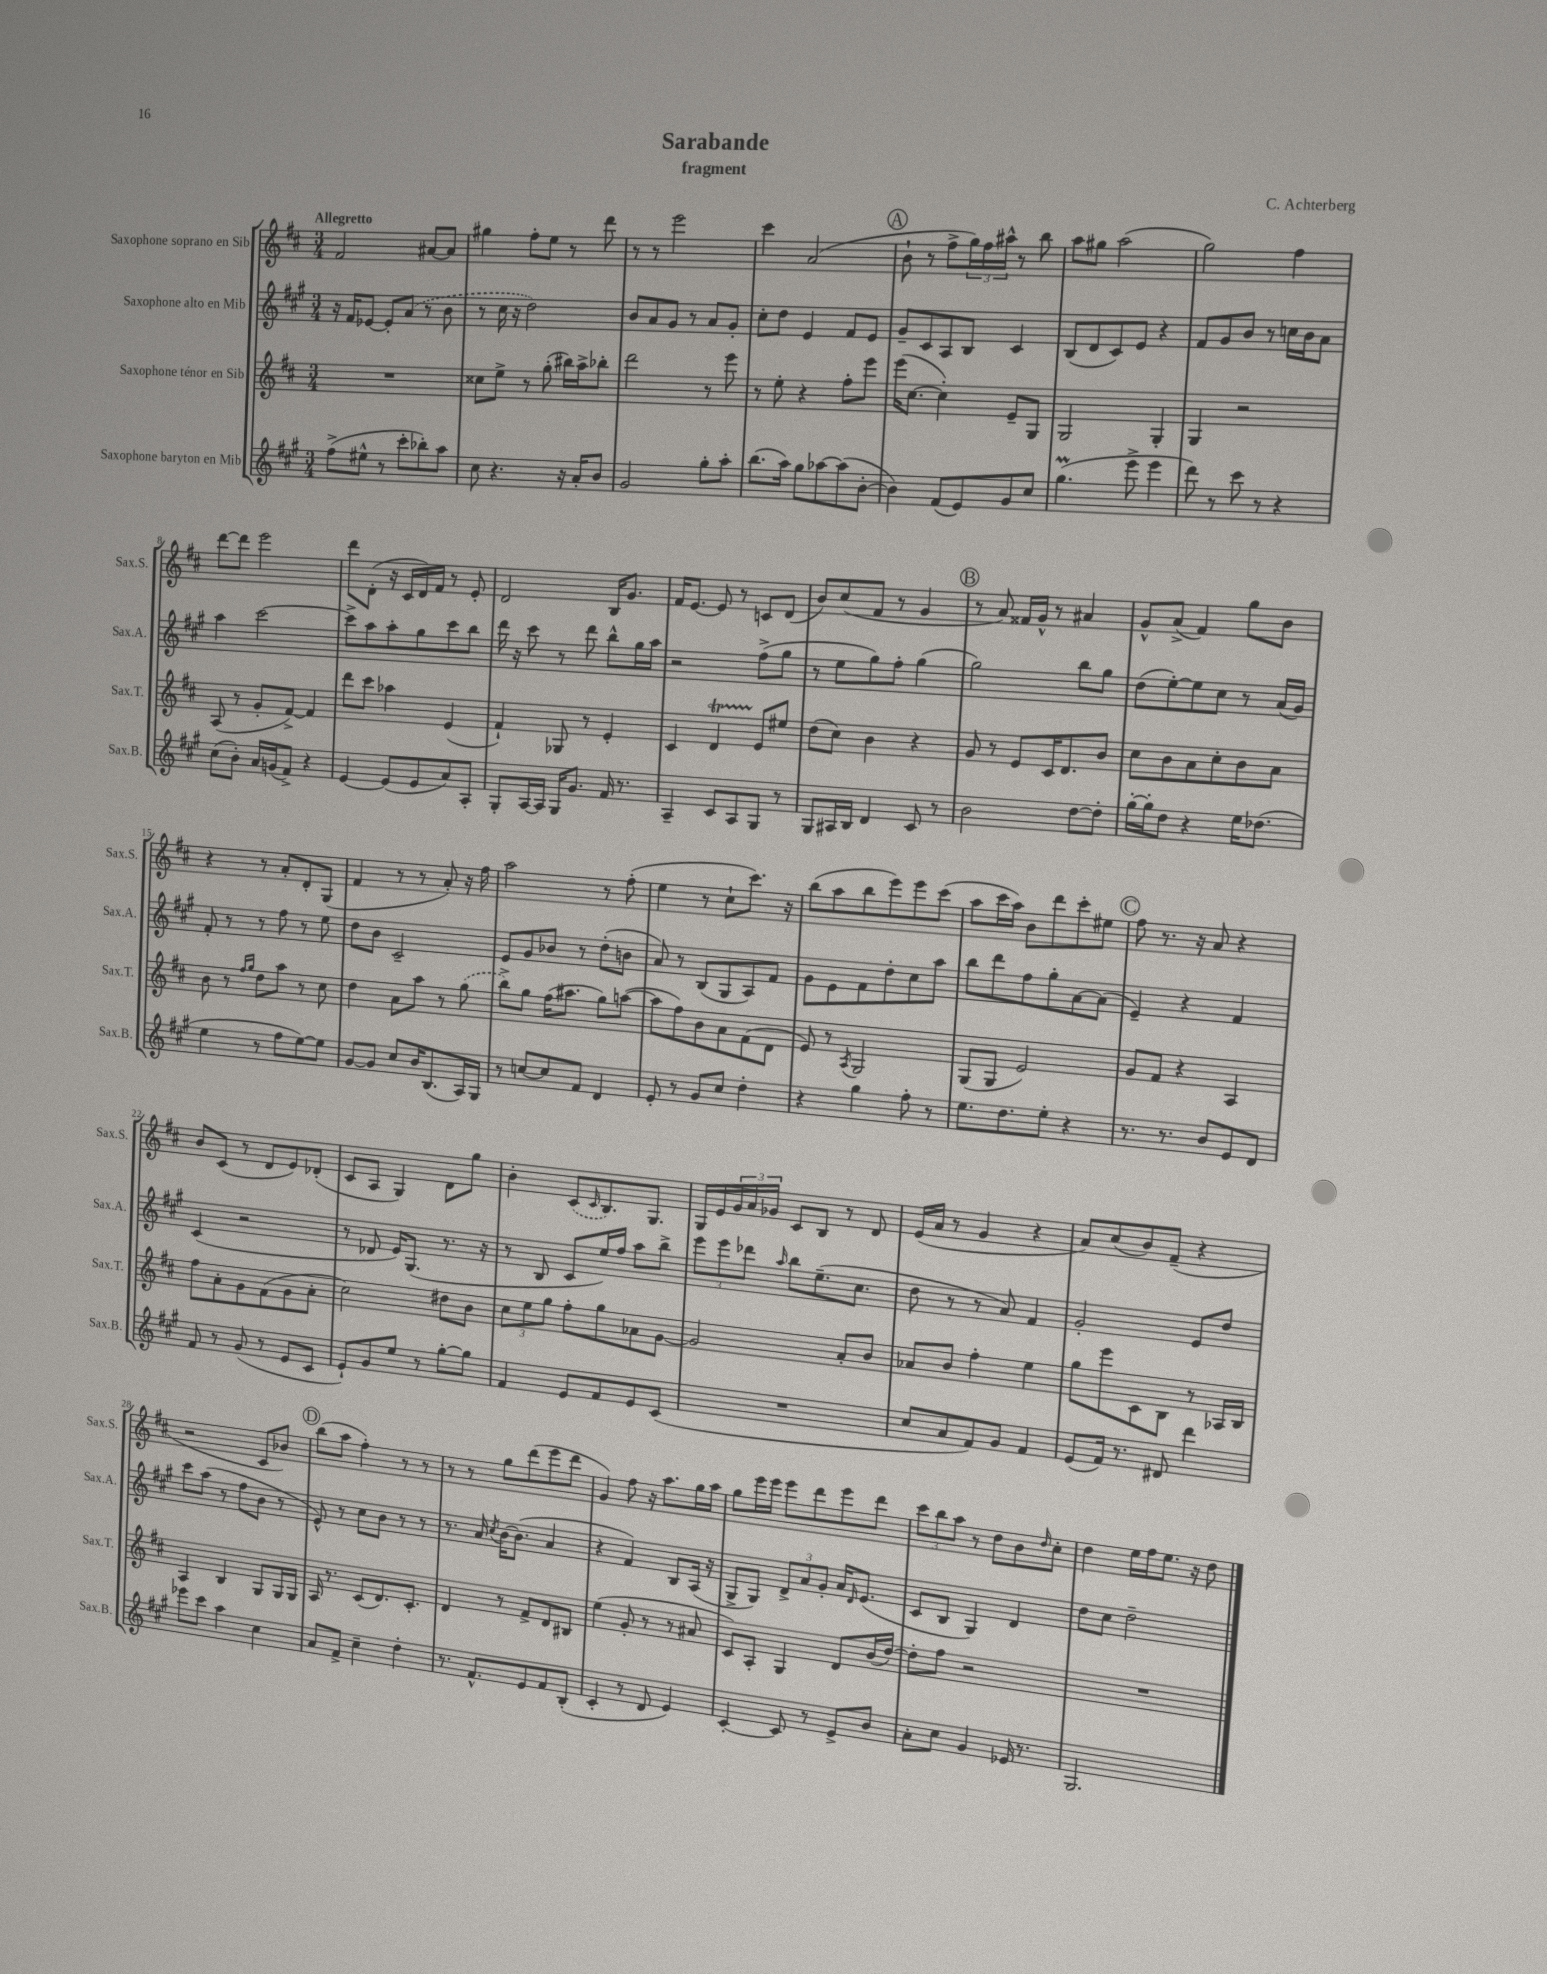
\header { title = "Sarabande" composer = "C. Achterberg" subtitle = "fragment" }
<<
\new StaffGroup <<
\new Staff = "s0" \with { instrumentName = "Saxophone soprano en Sib" shortInstrumentName = "Sax.S." } {
    \clef treble \key d \major \numericTimeSignature \time 3/4 \tempo "Allegretto"
    fis'2 ais'8~ ais'8 |
    gis''4 fis''8-. e''8 r8 d'''8 |
    r8 r8 e'''2 |
    cis'''4 a'2( |
    \mark \markup { \circle "A" } b'8-! r8 fis''8-> \tuplet 3/2 { g''16) fis''16 ais''16-^ } r8 b''8 |
    a''8 gis''8 a''2( |
    g''2) fis''4 |
    d'''8~ d'''8 e'''2 |
    d'''8 d'8-.( r16 cis'16 d'16) fis'16 r8 e'8-. |
    d'2 b16 g'8. |
    fis'16 e'8.~ e'8 r8 c'8 d'8( |
    b'8) cis''8( fis'8 r8 g'4 |
    \mark \markup { \circle "B" } r8 a'8) fisis'16 g'16-^ r8 ais'4 |
    g'8-^ a'8->( fis'4) g''8 b'8 |
    r4 r8 a'8-. d'8-. g8( |
    fis'4 r8 r8 a'8-.) r16 fis''16 |
    a''2 r8 fis''8-.( |
    e''4 r8 cis''8-! cis'''8.) r16 |
    b''8( a''8 b''8 e'''8) e'''8 cis'''8( |
    a''8 cis'''16 a''16) b'8 d'''8 cis'''8-. eis''8 |
    \mark \markup { \circle "C" } fis''8 r8. r16 a'8 r4 |
    b'8 cis'8( r8 d'8 e'8) des'8-.( |
    cis'8 a8 g4) d'8 g''8 |
    b'4-. \once \slurDashed cis'8( \grace { cis'16 } b8.) g8. |
    g16 e'16 \tuplet 3/2 { g'16 a'16 ges'16 } cis'8 b8 r8 d'8 |
    e'16( a'16 r8 g'4 r4 |
    a'8) cis''8( b'8) fis'8--( r4 |
    r2 cis'8 bes'8) |
    \mark \markup { \circle "D" } b''8( a''8 fis''4-.) r8 r8 |
    r8 r8 g''8 d'''8( e'''8 d'''8 |
    g'4) fis''8 r16 a''8. g''16 a''16 |
    g''8 e'''16 e'''16 e'''8 d'''8 e'''8 d'''8 |
    \tuplet 3/2 { cis'''8 b''8 a''8 } r8 d''8 b'8 \grace { d''16 } cis''8-. |
    d''4 e''16 fis''16 e''8. r16 d''8 \bar "|." |
}
\new Staff = "s1" \with { instrumentName = "Saxophone alto en Mib" shortInstrumentName = "Sax.A." } {
    \clef treble \key a \major \numericTimeSignature \time 3/4
    r16 fis'16 ees'8~ ees'8-. \once \slurDashed a'8( r8 b'8 |
    r8 cis''16 r16 d''2) |
    b'8 a'8 gis'8 r8 a'8 gis'8-. |
    cis''8-. d''8 e'4 fis'8 e'8 |
    \mark \markup { \circle "A" } gis'8-- cis'8 a8 b8 cis'4 |
    b8( d'8 cis'8) e'8 r4 |
    fis'8 gis'8 b'8 r8 c''16 b'16 a'8 |
    a''4 cis'''2~ |
    cis'''8-> a''8 a''8-. gis''8 cis'''8 b''8 |
    d'''16 r16 cis'''8 r8 d'''8 b''8-^ gis''16 a''16 |
    r2 fis''8->( gis''8 |
    r8 e''8 gis''8) fis''8-. gis''4( |
    \mark \markup { \circle "B" } gis''2) b''8 gis''8 |
    d''8( e''8~-.) e''8 cis''8 r8 a'16( gis'16) |
    fis'8-. r8 r8 fis''8 r8 e''8 |
    d''8 b'8 cis'2-- |
    e'8 gis'8 bes'8 r8 d''8-.( b'8 |
    a'8) r8 b8( gis8 a8) fis'8 |
    gis'8 e'8 fis'8 d''8-. cis''8 a''8 |
    b''8 d'''8 fis''8 gis''8-. a'8~ a'8( |
    \mark \markup { \circle "C" } e'4--) r4 fis'4 |
    cis'4( r2 |
    r8 des'8 e'16) gis8.( r8. r16 |
    r8 b8 cis'8 e''16) fis''16 a''8 b''8-> |
    \tuplet 3/2 { e'''8 e'''8 des'''8 } \grace { a''16 } b''8 e''8.--( cis''8. |
    d''8 r8 r8 a'8) fis'4 |
    gis'2-. e'8 d''8 |
    cis'''8 a''8( r8 fis''8 b'8 r8 |
    \mark \markup { \circle "D" } e'8-^) r8 cis''8 b'8 r8 r8 |
    r8. a'16 \acciaccatura { cis''8 } b'16~ b'8.( a'4 |
    r4 fis'4) b8 a16( r16 |
    gis8-> gis8) \tuplet 3/2 { d'8-> a'8 gis'8-. } a'16 \grace { d'16 } e'8.( |
    cis'8 b8 gis4) d'4 |
    d''8 cis''8 d''2-- \bar "|." |
}
\new Staff = "s2" \with { instrumentName = "Saxophone ténor en Sib" shortInstrumentName = "Sax.T." } {
    \clef treble \key d \major \numericTimeSignature \time 3/4
    R2. |
    cisis''8 e''8-> r8 g''8-.( bis''16) a''16-> bes''8-. |
    d'''2 r8 e'''8 |
    r8 e''8-. r4 fis''8-. e'''8 |
    \mark \markup { \circle "A" } e'''16( cis''8.~ cis''4-.) e'8-- g8 |
    g2 g4-. |
    g4 r2 |
    a8( r8 g'8-. fis'8~->) fis'4 |
    d'''8 cis'''8 aes''4 e'4( |
    fis'4-!) ges8 r8 e'4-. |
    cis'4 d'4\startTrillSpan e'8\stopTrillSpan eis''8 |
    d''8( cis''8) b'4 r4 |
    \mark \markup { \circle "B" } g'8 r8 e'8 cis'16 d'8. b'8 |
    cis''8 b'8 a'8 cis''8-. b'8 a'8 |
    b'8 r8 \grace { fis''16 g''16 } d''8 a''8 r8 cis''8 |
    d''4 a'8 a''8 r8 \once \slurDashed g''8( |
    b''8->) g''8 fis''16( ais''8. g''8) a''8~( |
    a''8 fis''8) b'8 a'8 fis'8( d'8 |
    e'8) r8 \acciaccatura { a8 } g2 |
    g8( g8 e'2) |
    \mark \markup { \circle "C" } g'8 fis'8 r4 a4 |
    fis''8 a'8-. g'8 fis'8( g'8 a'8-. |
    cis''2) dis''8 b'8 |
    \tuplet 3/2 { cis''8 e''8 g''8 } fis''8-. g''8 aes'8 g'8~ |
    g'2 a'8-. b'8 |
    aes'8 b'8 fis''4-. e''4 |
    g''8 e'''8 cis'8 b8 r8 aes16 b16 |
    a4 b4 g8 g16 g16 |
    \mark \markup { \circle "D" } a16 r8. cis'8( d'8.) cis'8.-. |
    d'4 r8 fis'8-> d'8 bis8 |
    e''4( g'8-. r8 r8 ais'8 |
    cis'8) a8-. g4 d'8 b'16( d''16~) |
    d''8-. fis''8 r2 |
    R2. \bar "|." |
}
\new Staff = "s3" \with { instrumentName = "Saxophone baryton en Mib" shortInstrumentName = "Sax.B." } {
    \clef treble \key a \major \numericTimeSignature \time 3/4
    fis''8->( eis''8-^ r8 cis'''8-. bes''8-.) a''8 |
    cis''8 r4. r16 a'16-. b'8 |
    gis'2 gis''8-. a''8-. |
    b''8.( a''16) gis''8 aes''8~ aes''8( b'8~-. |
    \mark \markup { \circle "A" } b'4) fis'8( e'8) gis'8 cis''8 |
    gis''4.\prall( e'''8-> e'''4 |
    d'''8) r8 cis'''8 r8 r4 |
    cis''8( b'8-.) a'16 g'16( fis'8->) r4 |
    e'4~ e'8( e'8 a'8) a8-. |
    gis8-. a16~ a16 gis16 gis'8. fis'16 r8. |
    a4-- cis'8 a8 gis8 r8 |
    gis8 ais16 b16 d'4 cis'8 r8 |
    \mark \markup { \circle "B" } b'2 d''8~ d''8-. |
    gis''16~-. gis''16-. d''8 r4 e''16 des''8.( |
    e''4 r8 fis''8 e''8~) e''8 |
    gis'8~ gis'8 cis''8 b'16 b8.( a16) gis16 |
    r8 c''8~ c''8 fis'8 d'4 |
    e'8-. r8 gis'8 cis''8 d''4-. |
    r4 gis''4 fis''8-. r8 |
    e''8. d''8. e''8-. r4 |
    \mark \markup { \circle "C" } r8. r8. b'8 e'8 d'8 |
    fis'8 r8 gis'8( r8 e'8 cis'8 |
    e'8-!) gis'8 e''8 r8 gis''8~-. gis''8 |
    fis'4 e'8 fis'8 e'8 cis'8( |
    R2. |
    cis''8 a'8 fis'8) gis'8 fis'4 |
    e'8( fis'16) r8. dis'8 d'''4 |
    ees'''8 cis'''8 a''4 cis''4 |
    \mark \markup { \circle "D" } a'8 fis'8-> cis''4-- d''4-. |
    r8. fis'8.-^ e'8 fis'8 b8-.( |
    cis'4-. r8 d'8 e'4) |
    cis'4~-. cis'8 r8 e'8-> b'8 |
    a'8-. cis''8 gis'4 ees'16 r8. |
    gis2. \bar "|." |
}
>>
>>
